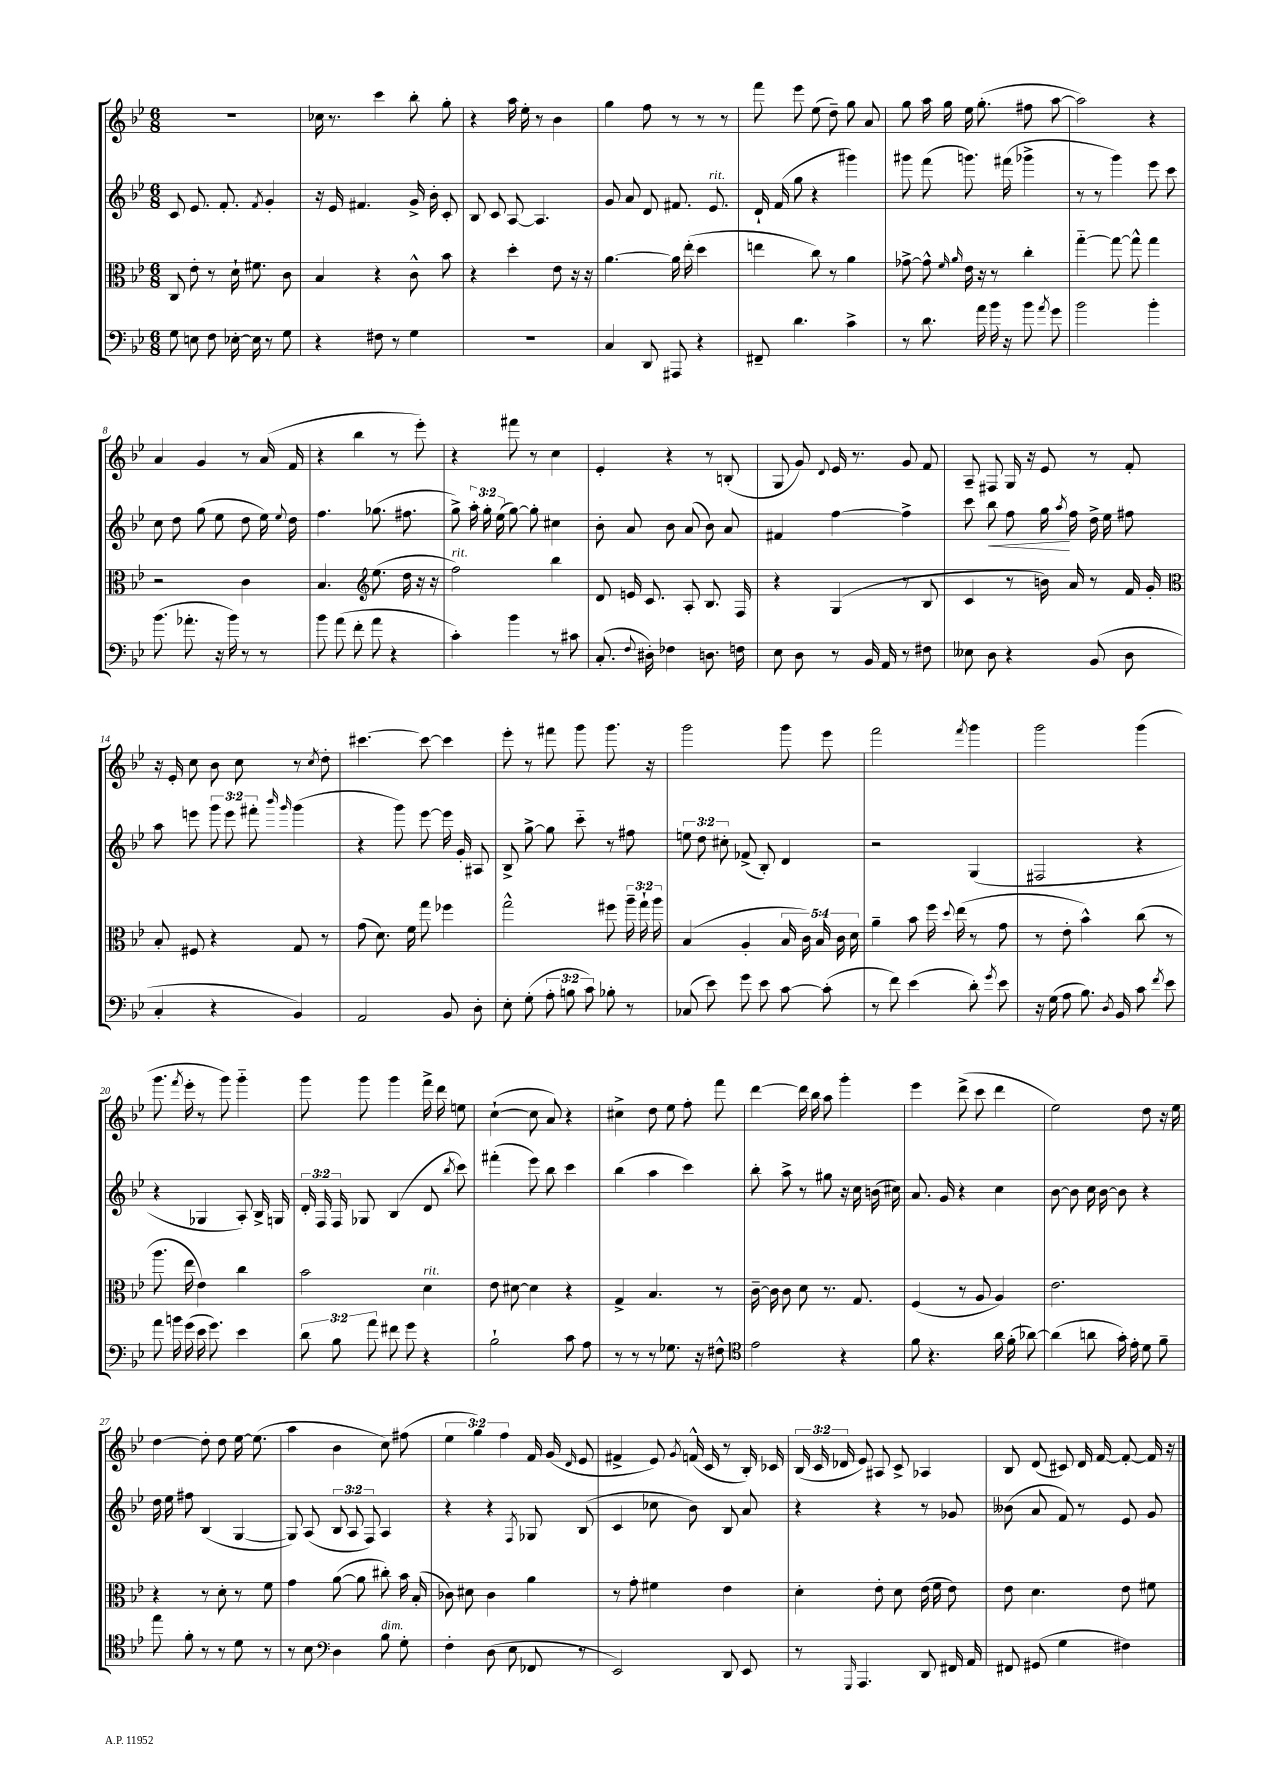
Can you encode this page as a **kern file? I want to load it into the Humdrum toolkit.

**kern	**kern	**kern	**dynam	**kern
*part4	*part3	*part2	*part2	*part1
*staff4	*staff3	*staff2	*staff2	*staff1
*clefF4	*clefC3	*clefG2	*	*clefG2
*k[b-e-]	*k[b-e-]	*k[b-e-]	*	*k[b-e-]
*M6/8	*M6/8	*M6/8	*	*M6/8
=1	=1	=1	=1	=1
8G\	8C/	8c/	.	2.r
8En\	8e-'\	8.e-/	.	.
8F\	8r	.	.	.
.	.	8.f'/	.	.
[16E-X'\	16d`\	.	.	.
16E-\]	8.f#X\	.	.	.
.	.	8qf/	.	.
8r	.	4g'/	.	.
8G\	8c\	.	.	.
=2	=2	=2	=2	=2
4r	4B-/	16r	.	16cc-X\
.	.	16e-/	.	8.r
.	.	4.f#X/	.	.
8F#X\	4r	.	.	4ccc\
8r	.	.	.	.
4G\	8c^^\	16g^/	.	8bb-'\
.	.	16b-'\	.	.
.	8b-\	8c'/	.	8gg'\
=3	=3	=3	=3	=3
2.r	4r	8B-/	.	4r
.	.	8c/	.	.
.	4dd'\	[8A/	.	16aa\
.	.	.	.	16ee-'\
.	.	4.A/]	.	8r
.	8e-\	.	.	4b-\
.	16r	.	.	.
.	16r	.	.	.
=4	=4	=4	=4	=4
4C/	[4.a\	8g/	.	4gg\
.	.	8a/	.	.
8DD/	.	8d/	.	8ff\
8AAA#X/	16a\]	8.f#X/	.	8r
.	(16ee-'\	.	.	.
4r	4dd\	.	.	8r
!	!	!LO:TX:a:i:t=rit.	!	!
.	.	8.e-/	.	.
.	.	.	.	8r
=5	=5	=5	=5	=5
8FF#X~/	4een\	16d`/	.	8fff\
.	.	(16f/	.	.
4.d\	.	8gg\	.	8eee-\
.	8cc\)	4r	.	(8ee-\
.	8r	.	.	8dd~\)
4c^\	4a\	4ggg#X\)	.	8gg\
.	.	.	.	8a/
=6	=6	=6	=6	=6
8r	[8g-X^\	8ggg#X\	.	8gg\
8.d\	8g-^^\]	(8fff\	.	16aa\
.	.	.	.	16gg\
.	16qqf/	.	.	.
.	16qqa/	.	.	.
.	16e-\	8.gggn\)	.	16ee-\
16a\	16r	.	.	(8.gg'\
16b-\	8r	.	.	.
16r	.	(16fff#X\	.	.
8b-\	4cc'\	4ggg-X^\	.	8ff#X\
8qa/	.	.	.	.
8g\	.	.	.	[8aa\
=7	=7	=7	=7	=7
2b-\	[4gg\	8r	.	2aa\])
.	.	8r	.	.
.	8gg\_	4ggg\)	.	.
.	8gg^^\]	.	.	.
4b-'\	4gg\	8eee-\	.	4r
.	.	8ccc\	.	.
!!LO:LB:g=z
=8	=8	=8	=8	=8
(8.b-\	2r	8cc\	.	4a/
.	.	8dd\	.	.
8.a-X'\	.	.	.	.
.	.	(8gg\	.	4g/
16r	.	8ee-\	.	.
16b-\)	.	.	.	.
8r	4c\	8dd\	.	8r
8r	.	16ee-\)	.	(16a/
.	.	8qqee-/	.	.
.	.	16dd\	.	16f/
=9	=9	=9	=9	=9
8b-\	4.B-/	4.ff\	.	4r
(8a\	.	.	.	.
8f'\	.	.	.	4bb-\
*	*clefG2	*	*	*
8a\	(8.ee-\	(8.gg-X\	.	.
4r	.	.	.	8r
.	16dd\	8.ff#X\	.	.
.	16r	.	.	8eee-'\)
.	16r	.	.	.
=10	=10	=10	=10	=10
!	!LO:TX:a:i:t=rit.	!	!	!
4c'\)	2ff\)	8gg^\)	.	4r
.	.	24aa'\	.	.
.	.	24gg'\	.	.
.	.	(24ee-\	.	.
4b-\	.	[8gg\)	.	8fff#X\
.	.	8gg'\]	.	8r
8r	4bb-\	4cc#X\	.	4cc\
8c#X\	.	.	.	.
=11	=11	=11	=11	=11
(8.C'/	8d/	8b-'\	.	4e-'/
.	16en/	8a/	.	.
8qqF/	.	.	.	.
16D#X'\)	8.c/	.	.	.
4F-X\	.	8b-\	.	4r
.	8A'/	(8a/	.	.
8.Dn\	8.B-/	8b-\)	.	8r
.	.	8a/	.	(8Bn'/
16Fn\	16F/	.	.	.
=12	=12	=12	=12	=12
8E-\	4r	4f#X/	.	8G/
8D\	.	.	.	8g/)
.	.	.	.	8qqd/
8r	(4G/	[4ff\	.	16e-/
.	.	.	.	8.r
16BB-/	.	.	.	.
16AA/	.	.	.	.
8r	8r	4ff^\]	.	8g/
8F#X\	8B-/	.	.	8f/
=13	=13	=13	=13	=13
8E--X\	4c/	8ccc\	.	8A~/
!	!	!	!LO:HP:b	!
8D\	.	8bb-\	<	8F#X/
4r	8r	8ff\	.	16G/
.	.	.	.	16r
.	16bn\)	16gg\	.	8e-/
.	.	8qaa/	.	.
.	16a/	16ff\	[	.
(8BB-/	8r	16dd^\	.	8r
.	.	16ee-\	.	.
8D\	16f/	8ff#X\	.	8f'/
.	16g'/	.	.	.
!!LO:LB:g=z
=14	=14	=14	=14	=14
*	*clefC3	*	*	*
4C'/	8B-'/	8aa\	.	16r
.	.	.	.	16e-'/
.	8F#X/	8eeen\	.	8cc\
4r	4r	12ggg\	.	8b-\
.	.	12eee\	.	.
.	.	.	.	8cc\
.	.	12fff#X'\	.	.
.	.	16qqbbb-/	.	.
.	.	16qqggg/	.	.
4BB-/)	8G/	(4ggg\	.	8r
.	.	.	.	8qcc/
.	8r	.	.	8dd'\
=15	=15	=15	=15	=15
2AA/	(8g\	4r	.	[4.ccc#X\
.	8.d\)	.	.	.
.	.	8ggg\)	.	.
.	16f\	.	.	.
.	8gg\	[8eee-\	.	8ccc#\_
8BB-/	4ff-X\	16eee-\]	.	4ccc#\]
.	.	16g'/	.	.
8D'\	.	8A#X/	.	.
=16	=16	=16	=16	=16
8E-'\	2gg^^\	8B-^/	.	8eee-'\
(8G'\	.	[8gg^\	.	8r
12A'\	.	8gg\]	.	8fff#X\
12Bn\	.	.	.	.
.	.	8ccc\	.	8ggg\
12c\)	.	.	.	.
8B-X'\	8ff#X\	8r	.	8.ggg\
8r	24aa~\	8ff#X\	.	.
.	24gg`\	.	.	.
.	.	.	.	16r
.	24aa\	.	.	.
=17	=17	=17	=17	=17
(8C-X/	(4B-/	12een\	.	2ggg\
.	.	12dd\	.	.
8e-\)	.	.	.	.
.	.	12cc#X'\	.	.
8g\	4A'/	(8f-X^/	.	.
8e-\	.	8B-'/)	.	.
[8c\	20B-/	4d/	.	8ggg\
.	20c\)	.	.	.
.	20B-/	.	.	.
(8c'\]	.	.	.	8eee-\
.	20c\	.	.	.
.	20d\	.	.	.
=18	=18	=18	=18	=18
8r	4a~\	2r	.	2fff\
8f\)	.	.	.	.
(4e-\	8b-\	.	.	.
.	16ff\	.	.	.
.	8qqdd/	.	.	.
.	(16ee-\	.	.	.
.	.	.	.	8qfff/
8d'\)	8r	(4G/	.	4ggg\
8qg/	.	.	.	.
8e-\	8g\	.	.	.
=19	=19	=19	=19	=19
16r	8r	2F#X/	.	2ggg\
(16G\	.	.	.	.
8A\	8e-'\	.	.	.
8.B-\)	4b-^^\)	.	.	.
8qD/	.	.	.	.
16BB-/	.	.	.	.
8c\	(8cc\	4r	.	(4ggg\
8qf/	.	.	.	.
8e-\	8r	.	.	.
!!LO:LB:g=z
=20	=20	=20	=20	=20
8a\	8.aa\	4r	.	8.ggg\
16bn\	.	.	.	.
.	.	.	.	8qfff/
(16g\	16ee-\	.	.	16eee-'\
16e-\	4e-\)	4G-X/	.	8r
8.g\)	.	.	.	.
.	.	.	.	8ggg\)
4e-\	4cc\	8A'/)	.	4ggg\
.	.	16B-^/	.	.
.	.	16Gn/	.	.
=21	=21	=21	=21	=21
12d\	2b-\	24d'/	.	8ggg\
.	.	24F/	.	.
12B-\	.	24F/	.	.
.	.	8G-X/	.	8ggg\
12a\	.	.	.	.
8f#X\	.	(4B-/	.	4ggg\
8g\	.	.	.	.
!	!LO:TX:a:i:t=rit.	!	!	!
4r	4d\	8d/	.	16fff^\
.	.	.	.	16ddd\
.	.	8qbb-/	.	.
.	.	8ccc\)	.	8een\
=22	=22	=22	=22	=22
2B-`\	8e-\	(4fff#X'\	.	([4cc`\
.	[8d#X\	.	.	.
.	4d#\]	8eee-\)	.	8cc\]
.	.	8bb-\	.	8a/)
8c\	4r	4ccc\	.	4r
8A\	.	.	.	.
=23	=23	=23	=23	=23
8r	4G^/	(4bb-\	.	4cc#X^\
8r	.	.	.	.
8r	4.B-/	4aa\	.	8dd\
8.G-X\	.	.	.	8ee-\
.	.	4ccc\)	.	8ff'\
16r	.	.	.	.
8F#X^^\	8r	.	.	8fff\
=24	=24	=24	=24	=24
*clefC4	*	*	*	*
2e-\	[16c~\	8bb-'\	.	[4ddd\
.	16c\]	.	.	.
.	8c\	8aa^\	.	.
.	8d\	8r	.	16ddd\]
.	.	.	.	16bb-\
.	8.r	8gg#X\	.	8aa\
4r	.	16r	.	4ggg'\
.	8.G/	16cc\	.	.
.	.	(16bn\	.	.
.	.	16cc#X\)	.	.
=25	=25	=25	=25	=25
8f\	(4F/	8.a/	.	4eee-\
4.r	.	.	.	.
.	.	16g/	.	.
.	8r	4r	.	(8ddd^\
.	8A/	.	.	8ccc\
16a\	4A/)	4cc\	.	4ddd\
(16f'\	.	.	.	.
[8a-X\)	.	.	.	.
=26	=26	=26	=26	=26
(4a-\]	2.e-\	[8b-\	.	2ee-\)
.	.	8b-\]	.	.
8an\	.	16cc\	.	.
.	.	[16b-\	.	.
16g'\)	.	8b-\]	.	.
16e-'\	.	.	.	.
8d\	.	4r	.	8dd\
8f~\	.	.	.	16r
.	.	.	.	16ee-\
!!LO:LB:g=z
=27	=27	=27	=27	=27
8ee-\	4r	16dd\	.	[4dd\
.	.	16ee-\	.	.
8f'\	.	8ff#X\	.	.
8r	8r	(4B-/	.	8dd'\]
8r	8d'\	.	.	8dd\
8d\	8r	[4G/	.	[16ee-\
.	.	.	.	(8.ee-\]
8r	8f\	.	.	.
=28	=28	=28	=28	=28
8r	4g\	8G/])	.	4aa\
8B-\	.	(8A/	.	.
*clefF4	*	*	*	*
4D\	([8a\	12B-/	.	4b-\
.	.	12A/	.	.
.	8a\]	.	.	.
.	.	12F/)	.	.
!LO:TX:a:i:t=dim.	!	!	!	!
8B-\	8cc#X'\)	4A/	.	8cc\)
8G'\	16b-\	.	.	(8ff#X\
.	(16B-'/	.	.	.
=29	=29	=29	=29	=29
4F'\	8c-X\)	4r	.	6ee-\
.	8d#X\	.	.	.
.	.	.	.	6gg\)
(8D\	4c-\	4r	.	.
.	.	.	.	6ff\
8E-\	.	.	.	.
.	.	8qF/	.	.
8FF-X/	4a\	8G-X/	.	16f/
.	.	.	.	(16g/
.	.	.	.	16qqd/
8r	.	(8B-/	.	8e-/
=30	=30	=30	=30	=30
2EE-/)	8r	4c/	.	4f#X^/
.	8g'\	.	.	.
.	4f#X\	8cc-X\	.	8e-/)
.	.	.	.	8qg/
.	.	8b-\)	.	(16fn^^/
.	.	.	.	16c/
8DD/	4e-\	8B-/	.	8r
8EE-/	.	8a/	.	16B-'/)
.	.	.	.	16c-X/
=31	=31	=31	=31	=31
8r	4d'\	4r	.	(24B-/
.	.	.	.	24c/
.	.	.	.	24d-X/
16qqGGG/	.	.	.	.
4.AAA/	.	.	.	8e-/)
.	8e-'\	4r	.	8A#X/
.	8d\	.	.	8c^/
8DD/	(16e-\	8r	.	4A-X/
.	16f\	.	.	.
16FF#X/	8e-\)	8g-X/	.	.
16AA/	.	.	.	.
=32	=32	=32	=32	=32
8FF#X/	8e-\	(8b--X\	.	8B-/
(8GG#X/	4.d\	8a/	.	(8d/
4G\	.	8f/)	.	8c#X/)
.	.	8r	.	16d/
.	.	.	.	[16f/
4F#X\)	8e-\	8e-/	.	8f'/_
.	8f#X\	8g/	.	16f/]
.	.	.	.	16r
==	==	==	==	==
*-	*-	*-	*-	*-
